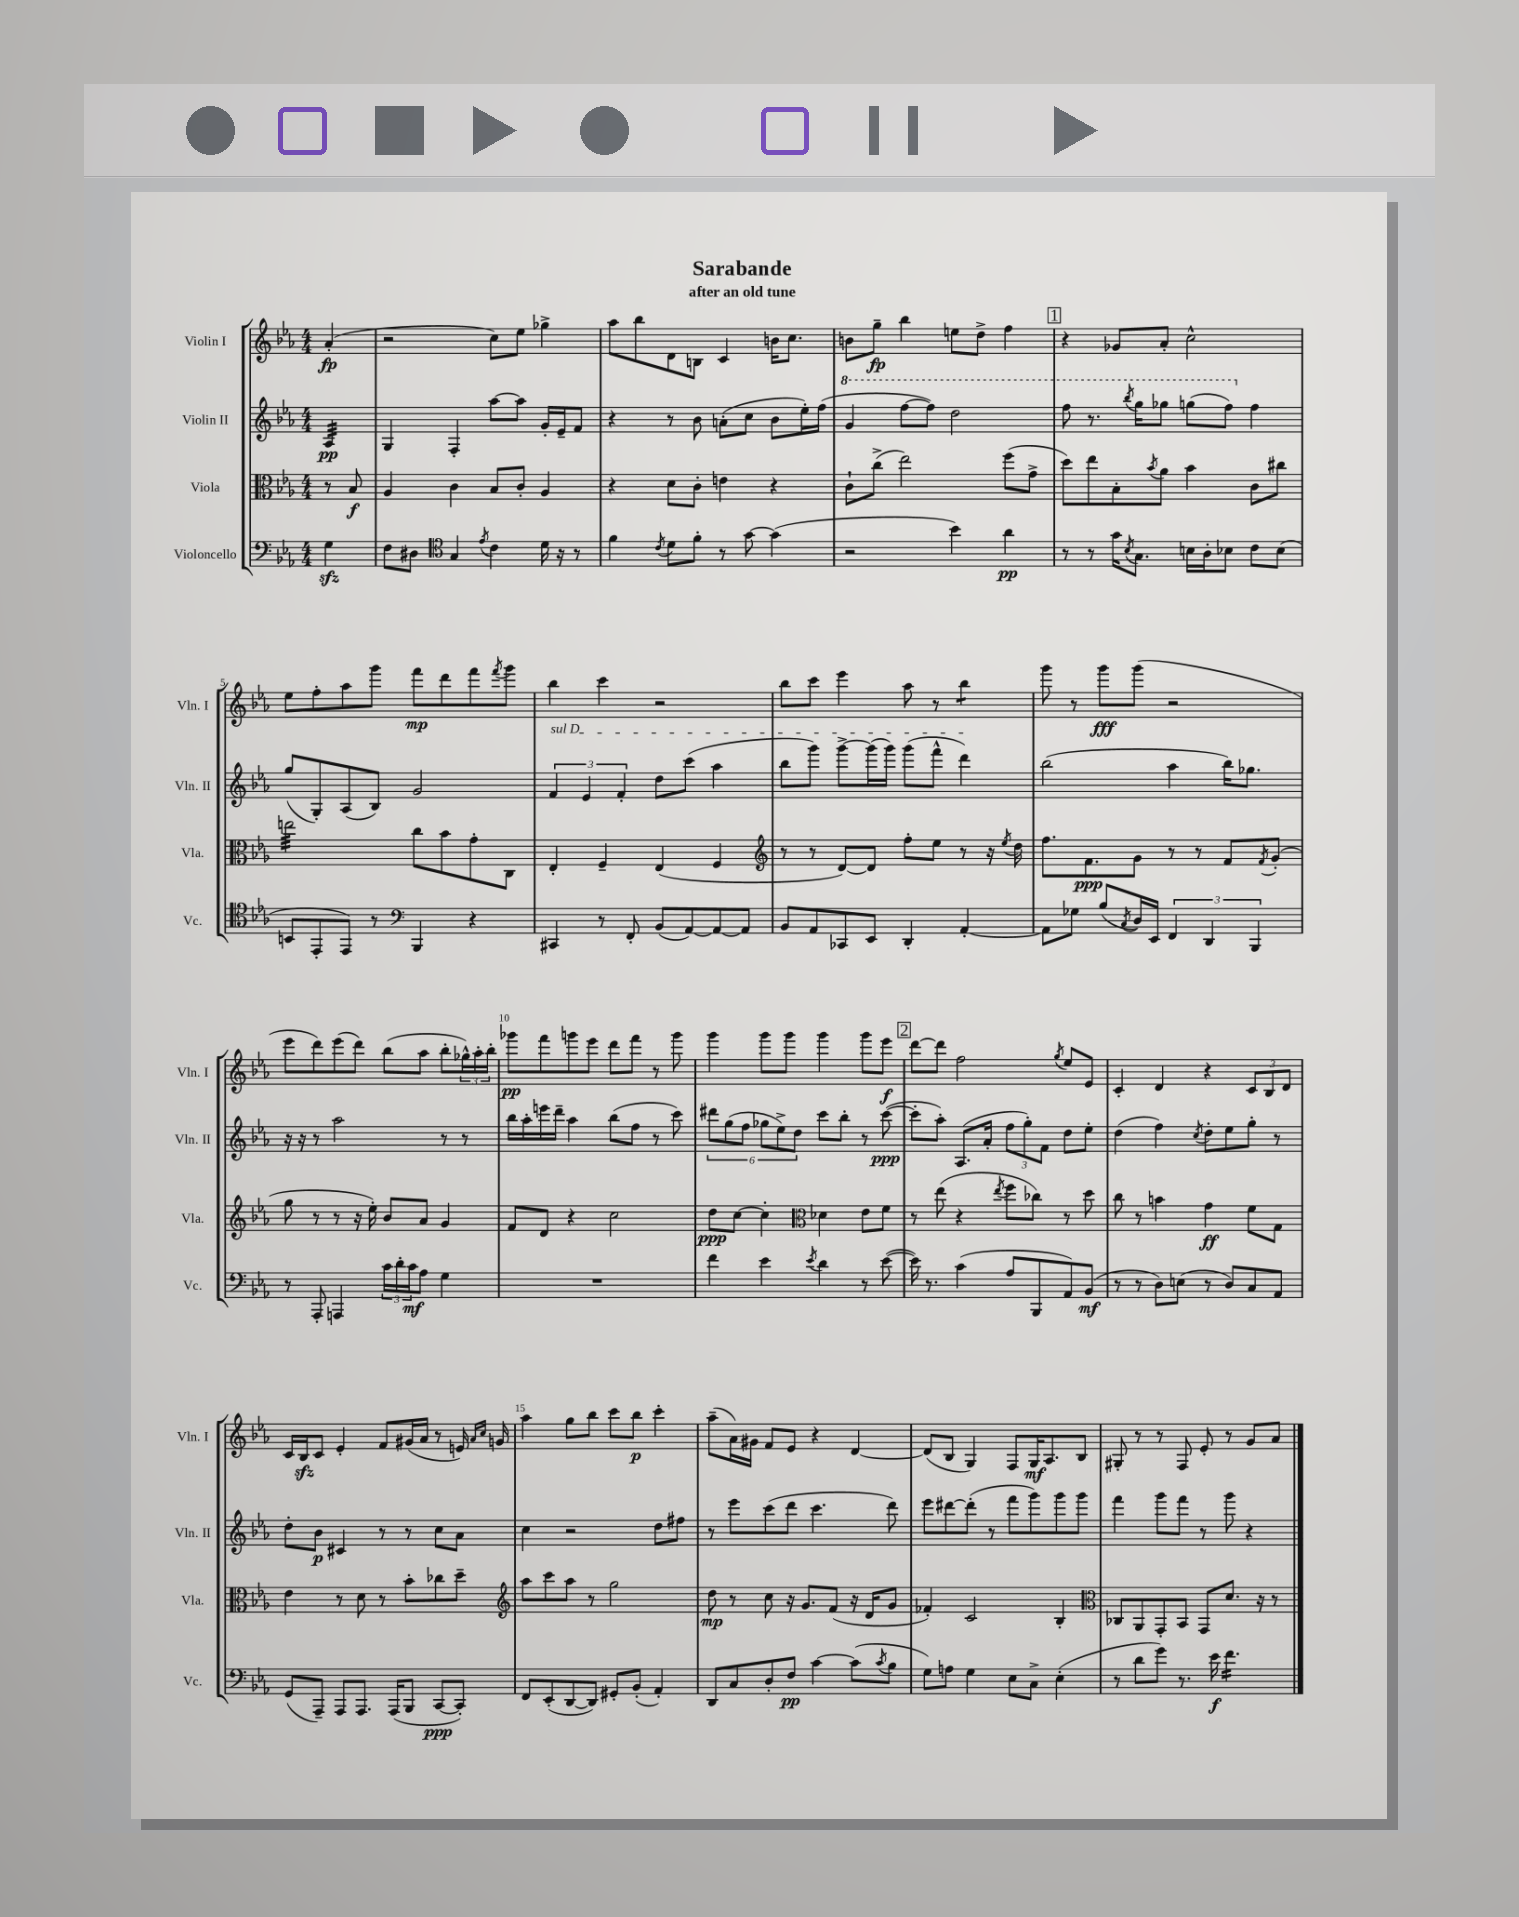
\header { title = "Sarabande" subtitle = "after an old tune" }
<<
\new StaffGroup <<
\new Staff = "s0" \with { instrumentName = "Violin I" shortInstrumentName = "Vln. I" } {
    \clef treble \key ees \major \numericTimeSignature \time 4/4 \partial 4
    aes'4-.\fp( |
    r2 c''8) ees''8 ges''4-> |
    aes''8 bes''8 d'8 b8 c'4 b'16 c''8. |
    b'8 g''8--\fp bes''4 e''8 d''8-> f''4 |
    \mark \markup { \box "1" } r4 ges'8 aes'8-. c''2-^ |
    ees''8 f''8-. aes''8 g'''8 f'''8\mp d'''8 f'''8 \acciaccatura { f'''8 } g'''8 |
    bes''4 c'''4 r2 |
    bes''8 c'''8 ees'''4 aes''8 r8 bes''4:8 |
    g'''8 r8 g'''8\fff g'''8( r2 |
    ees'''8 d'''8) ees'''8( d'''8) bes''8( aes''8 bes''8-. \tuplet 3/2 { ges''16-^) aes''16-. bes''16-. } |
    ges'''8\pp f'''8 g'''8 ees'''8 d'''8 f'''8 r8 g'''8 |
    g'''4 g'''8 g'''8 g'''4 g'''8 ees'''8\f |
    \mark \markup { \box "2" } d'''8~ d'''8 f''2 \acciaccatura { g''8 } ees''8 ees'8 |
    c'4-. d'4 r4 \tuplet 3/2 { c'8 bes8 d'8 } |
    c'16 bes16\sfz c'8 ees'4-. f'8 gis'16( aes'16 r8 e'16) \grace { aes'16 c''16 } g'16 |
    aes''4 g''8 bes''8 c'''8 bes''8\p c'''4-. |
    aes''8--( aes'16) gis'16 f'8 ees'8 r4 d'4~ |
    d'8( bes8 g4) f8 g16\mf aes8. bes8 |
    gis8-. r8 r8 f8 ees'8-. r8 g'8 aes'8 \bar "|." |
}
\new Staff = "s1" \with { instrumentName = "Violin II" shortInstrumentName = "Vln. II" } {
    \clef treble \key ees \major \numericTimeSignature \time 4/4 \partial 4
    aes4:32\pp |
    g4 f4-. aes''8~ aes''8 g'16-. ees'16-- f'8 |
    r4 r8 bes'8 a'8-.( c''8 bes'8 ees''16-.) f''16( |
    \ottava #1 g''4 f'''8~ f'''8) d'''2 |
    \mark \markup { \box "1" } f'''8 r8. \acciaccatura { bes'''8 } g'''16 ges'''8 g'''8( f'''8) \ottava #0 f''4 |
    g''8( g8-.) aes8( bes8) g'2 |
    \tuplet 3/2 { \once \override TextSpanner.bound-details.left.text = \markup { \italic "sul D" } f'4\startTextSpan ees'4 f'4-. } d''8 c'''8( aes''4 |
    bes''8 g'''8) g'''8~-> g'''16( g'''16) g'''8( f'''8-^ d'''4\stopTextSpan) |
    bes''2( aes''4 bes''16) ges''8. |
    r16 r16 r8 aes''2 r8 r8 |
    bes''16 aes''16-. e'''16 d'''16-- aes''4 bes''8( f''8 r8 c'''8) |
    \tuplet 6/4 { dis'''8 g''8( f''8 ges''8 ees''8->) d''8 } c'''8 bes''8-. r8 c'''8~\ppp( |
    \mark \markup { \box "2" } c'''8-. aes''8-.) aes8.( aes'16-. \tuplet 3/2 { f''8 g''8-.) f'8 } d''8 ees''8-. |
    d''4( f''4) \acciaccatura { c''8 } d''8-. ees''8 g''8-. r8 |
    d''8-. bes'8\p cis'4 r8 r8 c''8 aes'8 |
    c''4 r2 d''8 fis''8 |
    r8 ees'''8 c'''8( d'''8 c'''4. d'''8) |
    ees'''8 dis'''8~ dis'''8-.( r8 f'''8 g'''8) g'''8 g'''8 |
    f'''4 g'''8 f'''8 r8 g'''8 r4 \bar "|." |
}
\new Staff = "s2" \with { instrumentName = "Viola" shortInstrumentName = "Vla." } {
    \clef alto \key ees \major \numericTimeSignature \time 4/4 \partial 4
    r8 bes8\f |
    aes4 c'4 bes8 c'8-. aes4 |
    r4 d'8 c'8-. e'4 r4 |
    c'8-! c''8->( ees''2) f''8( g'8-> |
    \mark \markup { \box "1" } d''8) ees''8 bes8-. \acciaccatura { bes'8 } aes'8 bes'4 c'8 cis''8 |
    e''2:32 c''8 bes'8 g'8-. c8 |
    ees4-. f4-- ees4( f4 |
    \clef treble r8 r8 d'8~) d'8 f''8-. ees''8 r8 r16 \acciaccatura { ees''8 } d''16 |
    f''8. f'8.\ppp g'8 r8 r8 f'8 \acciaccatura { f'8 } g'8-.( |
    g''8 r8 r8 r16 ees''16-.) bes'8 aes'8 g'4 |
    f'8 d'8 r4 c''2 |
    d''8\ppp c''8~ c''4-. \clef alto des'4 ees'8 f'8 |
    \mark \markup { \box "2" } r8 ees''8( r4 \acciaccatura { ees''8 } f''8 ces''8) r8 d''8 |
    c''8 r8 b'4 g'4\ff f'8 g8 |
    ees'4 r8 d'8 r8 bes'8-. ces''8 d''8-- |
    \clef treble aes''8 c'''8 aes''8 r8 g''2 |
    d''8\mp r8 c''8 r16 g'8. f'8( r16 d'16 g'8 |
    fes'4-.) c'2 bes4-. |
    \clef alto ces8 aes,8 g,8-. bes,8 g,8 d'8. r16 r8 \bar "|." |
}
\new Staff = "s3" \with { instrumentName = "Violoncello" shortInstrumentName = "Vc." } {
    \clef bass \key ees \major \numericTimeSignature \time 4/4 \partial 4
    g4\sfz |
    f8 dis8 \clef tenor g4 \acciaccatura { ees'8 } c'4 d'16 r16 r8 |
    f'4 \acciaccatura { c'8 } d'8 f'8-. r8 g'8~ g'4( |
    r2 bes'4) aes'4\pp |
    \mark \markup { \box "1" } r8 r8 g'16 \acciaccatura { bes8 } g8. b16 aes16-. bes8 c'8 bes8( |
    b,8 ees,8-. ees,8) r8 \clef bass bes,,4 r4 |
    cis,4 r8 f,8-. bes,8( aes,8~) aes,8~ aes,8 |
    bes,8 aes,8 ces,8 ees,8 d,4-. aes,4~-. |
    aes,8 ges8 bes8( \acciaccatura { c8 } d16) ees,16 \tuplet 3/2 { f,4 d,4 bes,,4 } |
    r8 aes,,8-. a,,4 \tuplet 3/2 { c'16 d'16-. c'16\mf } aes8 g4 |
    R1 |
    f'4 ees'4 \acciaccatura { ees'8 } d'4 r8 ees'8~( |
    \mark \markup { \box "2" } ees'16) r8. c'4( aes8 bes,,8 aes,8) bes,8\mf( |
    r8 r8 d8) e8( r8 d8) c8 aes,8 |
    g,8( aes,,8--) aes,,8 aes,,8. aes,,16( bes,,8 c,8~\ppp c,8-.) |
    f,8 ees,8-.( d,8~ d,8) gis,8-. bes,8-.( aes,4-.) |
    d,8 c8 d8-. f8\pp c'4~ c'8( \acciaccatura { c'8 } bes8 |
    g8) a8 g4 ees8 c8-> ees4-.( |
    r8 d'8 g'8) r8. ees'16\f f'4.:16 \bar "|." |
}
>>
>>
\layout { \context { \Score \override BarNumber.break-visibility = ##(#f #t #t) barNumberVisibility = #(every-nth-bar-number-visible 5) } }
